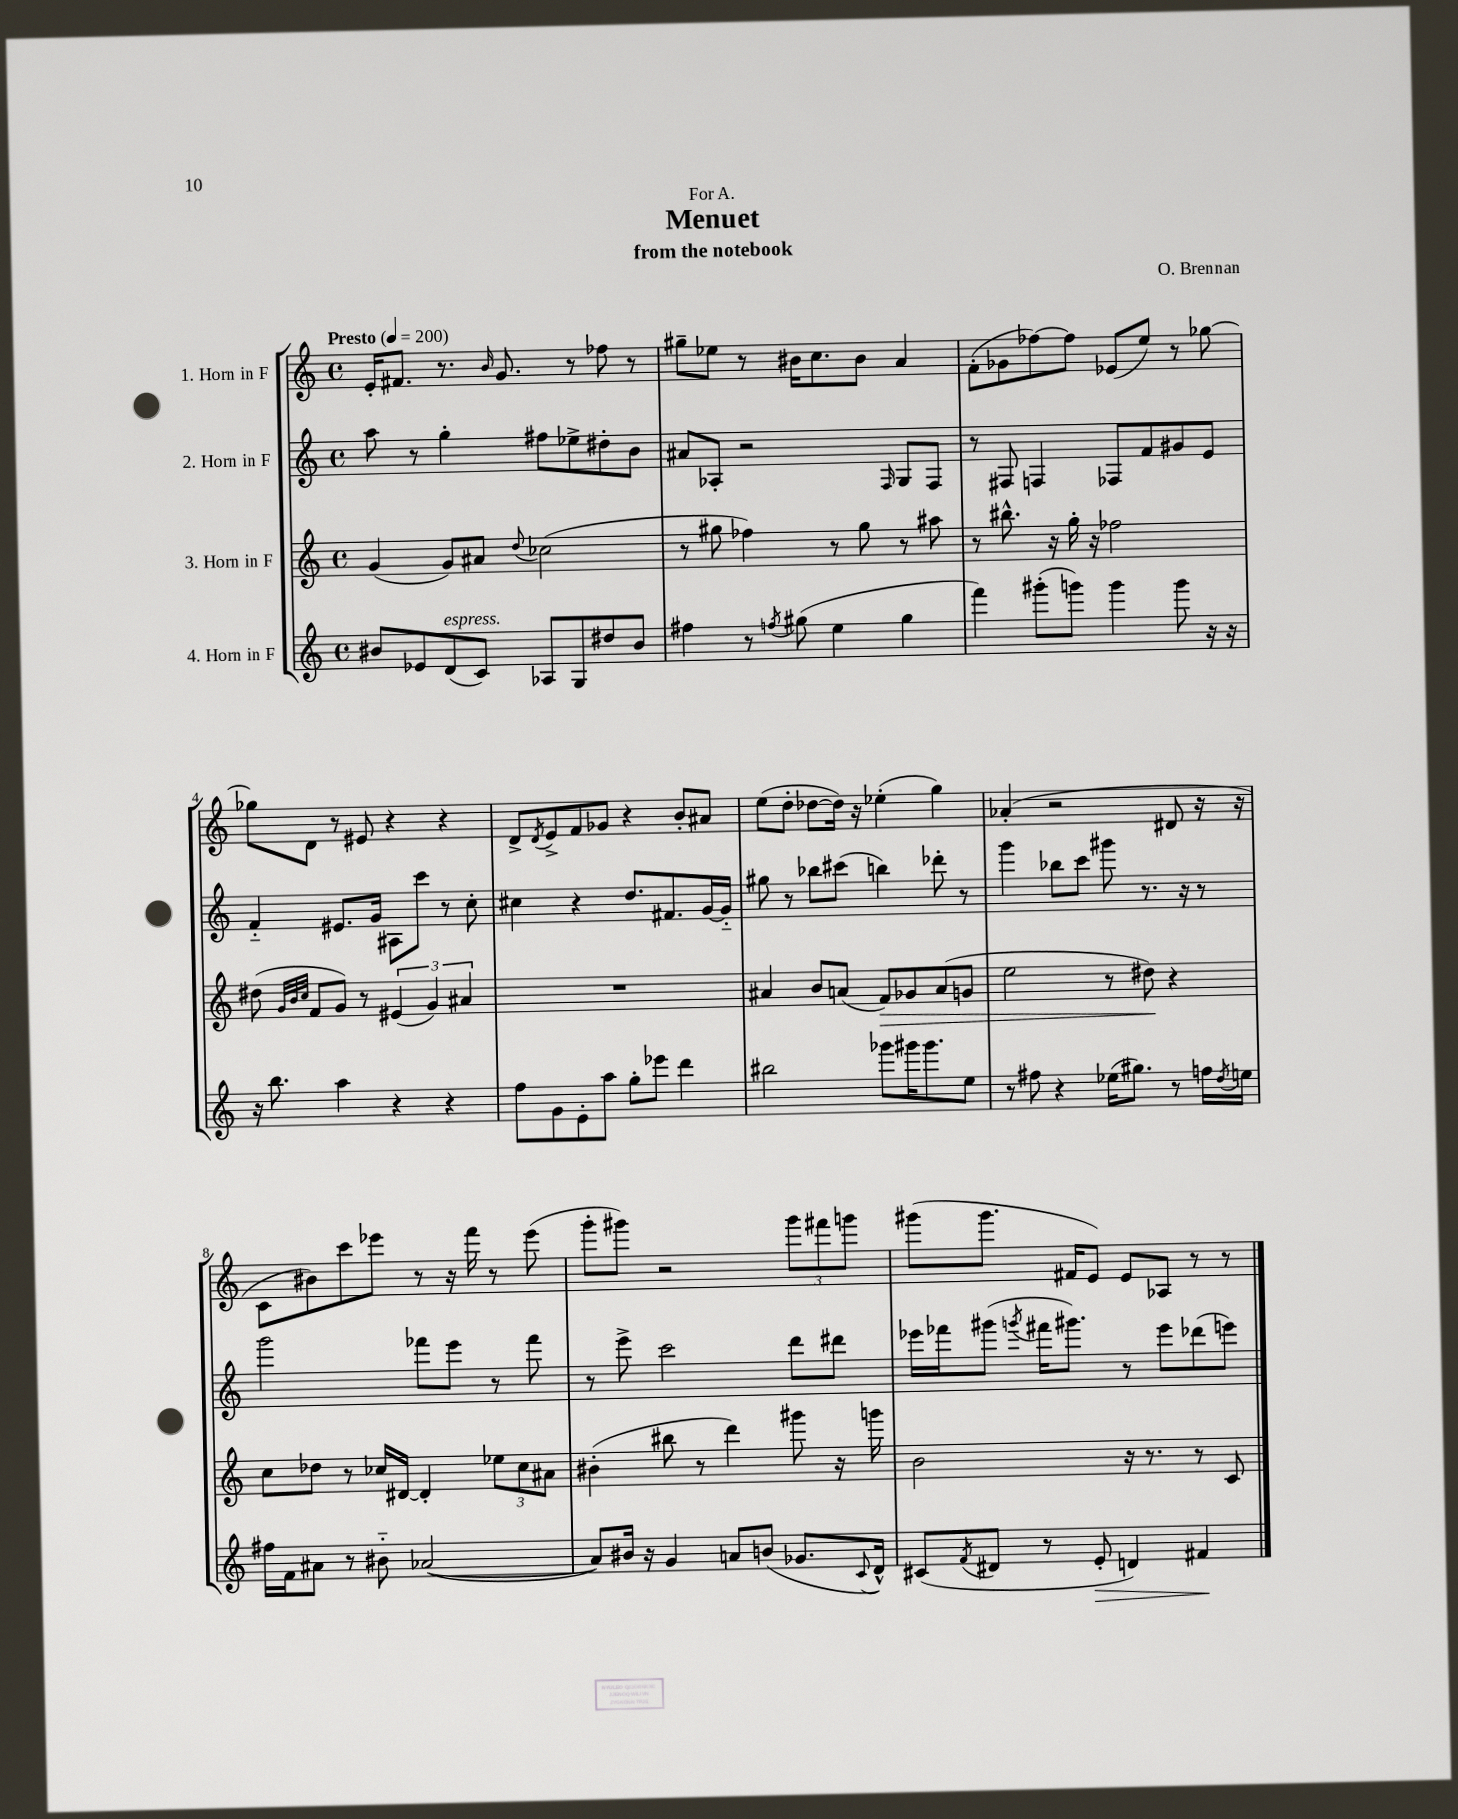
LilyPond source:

\header { title = "Menuet" composer = "O. Brennan" subtitle = "from the notebook" dedication = "For A." }
<<
\new StaffGroup <<
\new Staff = "s0" \with { instrumentName = "1. Horn in F" } {
    \clef treble \key c \major \defaultTimeSignature \time 4/4 \tempo "Presto" 4 = 200
    e'16-. fis'8. r8. \grace { b'16 } g'8. r8 fes''8 r8 |
    gis''8-- ees''8 r8 bis'16 c''8. bis'8 a'4 |
    f'8-.( ges'8 fes''8~) fes''8 ees'8( e''8) r8 ges''8~ |
    ges''8 d'8 r8 eis'8 r4 r4 |
    d'8-> \acciaccatura { d'8 } e'8-> f'8 ges'8 r4 b'8-. ais'8 |
    e''8( d''8-. des''8~ des''16) r16 ees''4-.( g''4) |
    aes'4-.( r2 dis'8 r16 r16 |
    c'8 bis'8) c'''8 ees'''8 r8 r16 f'''16 r8 ees'''8( |
    g'''8-. gis'''8) r2 \tuplet 3/2 { gis'''8 fis'''8 g'''8 } |
    gis'''8( gis'''8. fis'16 e'8) e'8 aes8 r8 r8 \bar "|." |
}
\new Staff = "s1" \with { instrumentName = "2. Horn in F" } {
    \clef treble \key c \major \defaultTimeSignature \time 4/4
    a''8 r8 g''4-. fis''8 ees''8-> dis''8-. b'8 |
    ais'8 aes8-. r2 \grace { f16 } g8 f8 |
    r8 fis8 f4 fes8 f'8 gis'8 e'8 |
    f'4-_ eis'8. g'16 ais8 c'''8 r8 c''8-. |
    cis''4 r4 d''8. fis'8. g'16~ g'16-_ |
    gis''8 r8 bes''8 cis'''8( b''4) des'''8-. r8 |
    g'''4 bes''8 c'''8 gis'''8 r8. r16 r8 |
    g'''2 fes'''8 e'''8 r8 fes'''8 |
    r8 e'''8-> c'''2 d'''8 dis'''8 |
    ees'''16 fes'''16 gis'''8( \acciaccatura { g'''8 } fis'''16 gis'''8.) r8 ees'''8 des'''8( e'''8) \bar "|." |
}
\new Staff = "s2" \with { instrumentName = "3. Horn in F" } {
    \clef treble \key c \major \defaultTimeSignature \time 4/4
    g'4( g'8) ais'8 \appoggiatura { d''8 } ces''2( |
    r8 gis''8 fes''4) r8 gis''8 r8 ais''8 |
    r8 bis''8.-^ r16 g''16-. r16 fes''2 |
    dis''8( \grace { g'32 b'32 c''32 } f'8 g'8) r8 \tuplet 3/2 { eis'4( g'4) ais'4 } |
    R1 |
    ais'4 b'8 a'8( f'8\>) ges'8 a'8( g'8 |
    e''2 r8 dis''8\!) r4 |
    c''8 des''8 r8 ces''16 dis'16~ dis'4-. \tuplet 3/2 { ees''8 ces''8 ais'8 } |
    bis'4-.( bis''8 r8 d'''4) gis'''8 r16 g'''16 |
    b'2 r16 r8. r8 c'8 \bar "|." |
}
\new Staff = "s3" \with { instrumentName = "4. Horn in F" } {
    \clef treble \key c \major \defaultTimeSignature \time 4/4
    bis'8 ees'8 d'8^\markup { \italic "espress." }( c'8) aes8 g8 dis''8 bis'8 |
    fis''4 r8 \acciaccatura { f''8 } gis''8( e''4 gis''4 |
    f'''4) gis'''8-.( g'''8) g'''4 g'''8 r16 r16 |
    r16 b''8. a''4 r4 r4 |
    f''8 g'8 e'8-. a''8 g''8-. ees'''8 d'''4 |
    bis''2 ges'''8 gis'''16 gis'''8. e''8 |
    r8 fis''8 r4 ees''16( gis''8.) r8 f''16 \acciaccatura { d''8 } e''16 |
    fis''16 f'16 ais'8 r8 bis'8-_ aes'2~( |
    aes'8) bis'16 r16 g'4 a'8 b'8( ges'8. \appoggiatura { c'8 } d'16-^) |
    cis'8( \acciaccatura { f'8 } dis'8 r8 e'8-.\> d'4) fis'4\! \bar "|." |
}
>>
>>
